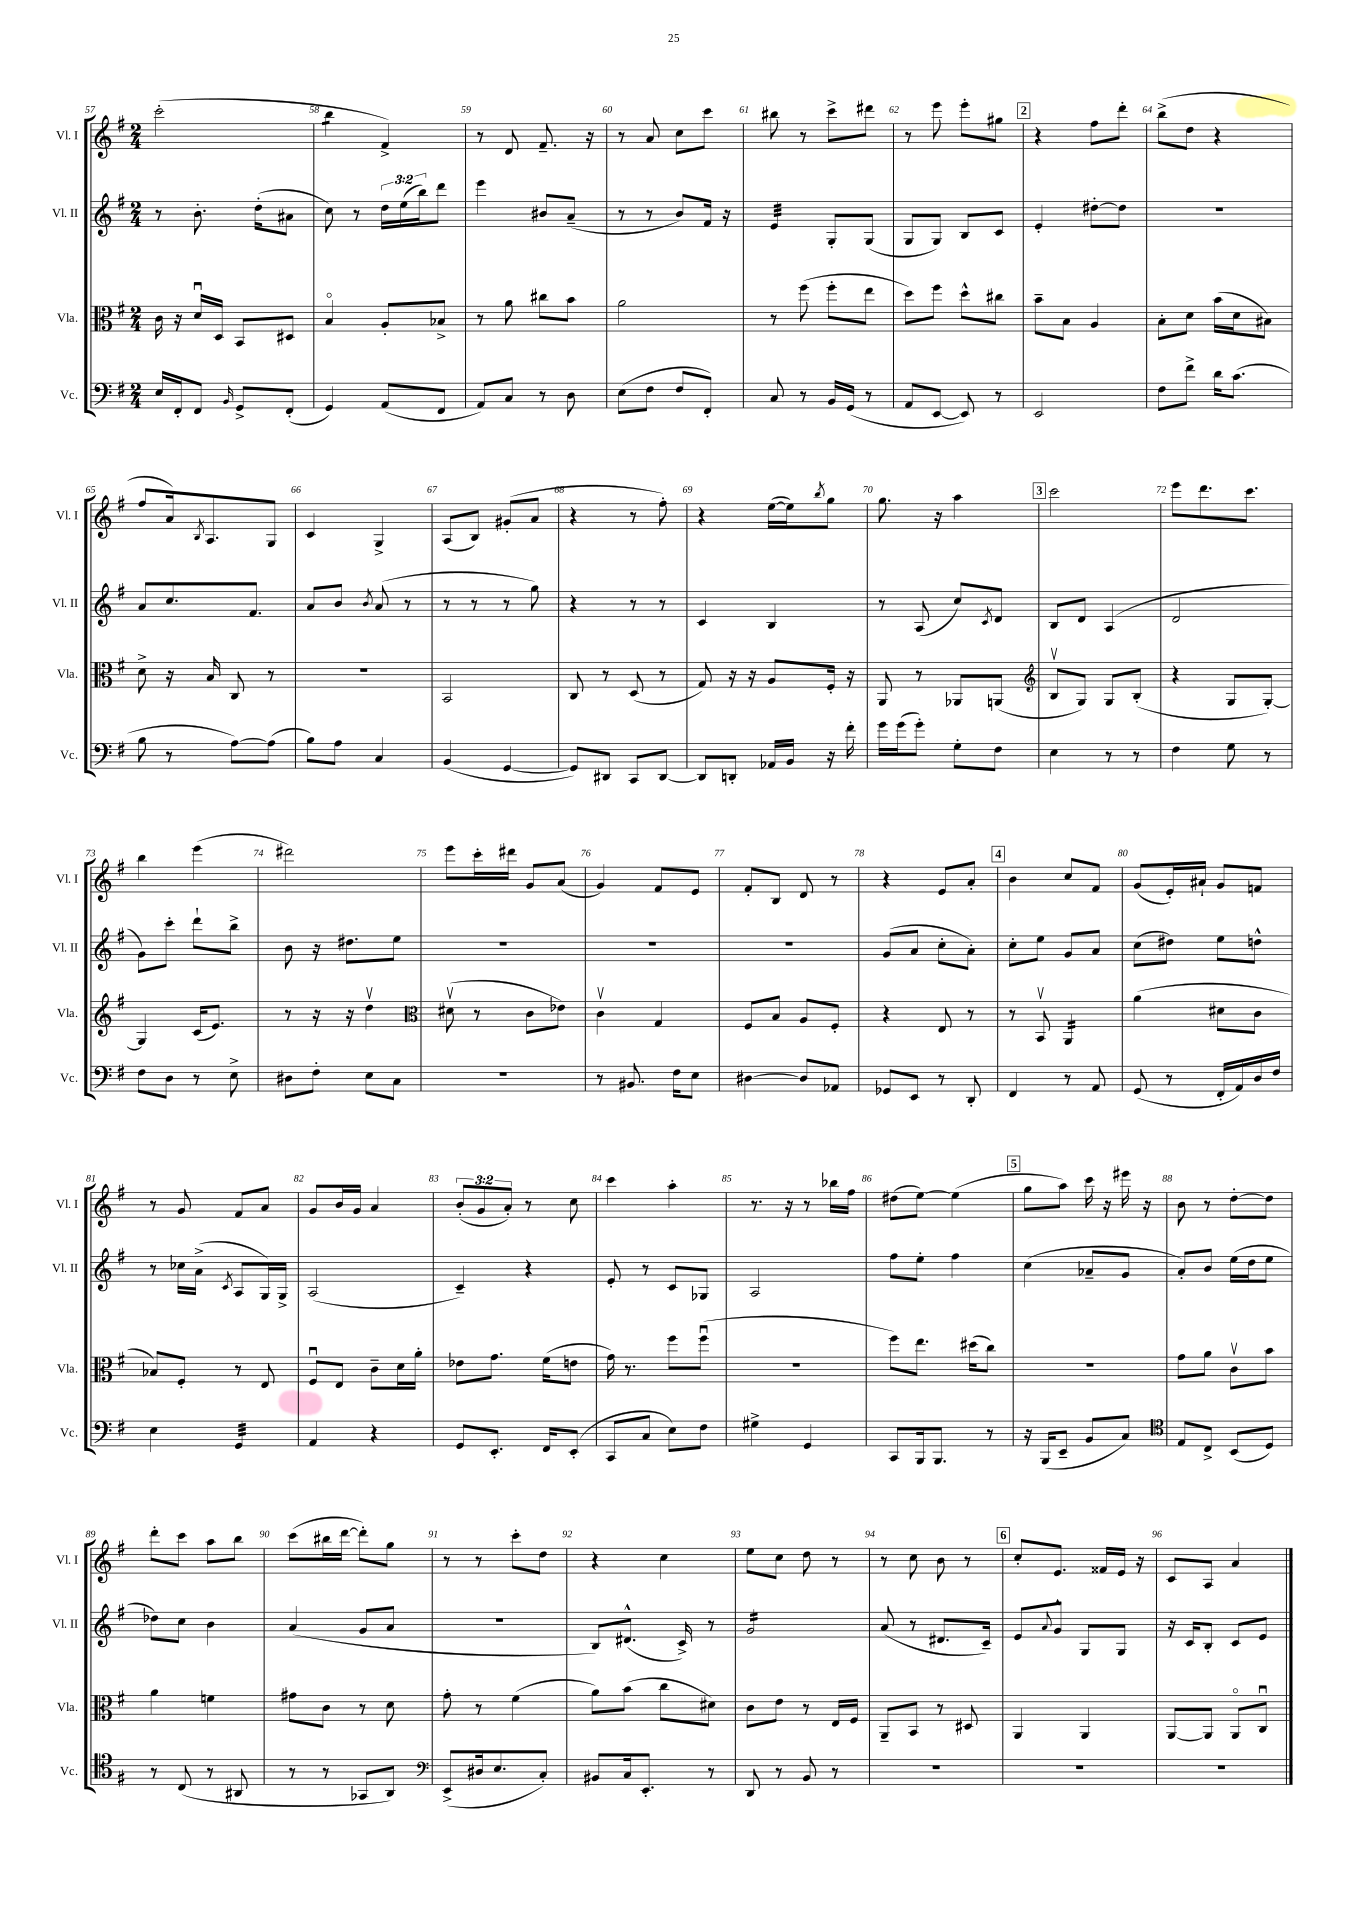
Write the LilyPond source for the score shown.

<<
\new StaffGroup <<
\new Staff = "s0" \with { instrumentName = "Vl. I" shortInstrumentName = "Vl. I" } {
    \clef treble \key g \major \numericTimeSignature \time 2/4 \override Staff.TupletNumber.text = #tuplet-number::calc-fraction-text
    c'''2-.( |
    b''4:8 fis'4->) |
    r8 d'8 fis'8.-- r16 |
    r8 a'8 c''8 c'''8 |
    bis''8 r8 c'''8-> dis'''8 |
    r8 e'''8 e'''8-. gis''8 |
    \mark \markup { \box "2" } r4 fis''8 d'''8-. |
    b''8->( d''8 r4 |
    fis''8 a'16) \acciaccatura { b8 } a8. g8 |
    c'4 g4-> |
    a8( b8) gis'8-.( a'8 |
    r4 r8 fis''8-.) |
    r4 e''16~( e''16) \acciaccatura { b''8 } g''8 |
    g''8. r16 a''4 |
    \mark \markup { \box "3" } c'''2 |
    e'''8 d'''8. c'''8. |
    b''4 e'''4( |
    dis'''2) |
    e'''8 c'''16-. dis'''16 g'8 a'8( |
    g'4) fis'8 e'8 |
    fis'8-. b8 d'8 r8 |
    r4 e'8 a'8-. |
    \mark \markup { \box "4" } b'4 c''8 fis'8 |
    g'8( e'16-.) ais'16-! g'8 f'8 |
    r8 g'8 fis'8 a'8 |
    g'8 b'16 g'16 a'4 |
    \tuplet 3/2 { b'8-.( g'8 a'8-.) } r8 c''8 |
    c'''4 a''4-. |
    r8. r16 r8 bes''16 fis''16 |
    dis''8( e''8~) e''4( |
    \mark \markup { \box "5" } g''8 a''8) c'''16 r16 eis'''16 r16 |
    b'8 r8 d''8~-. d''8 |
    d'''8-. c'''8 a''8 b''8 |
    c'''8( bis''16 d'''16~ d'''8-.) g''8 |
    r8 r8 c'''8-. d''8 |
    r4 c''4 |
    e''8 c''8 d''8 r8 |
    r8 c''8 b'8 r8 |
    \mark \markup { \box "6" } c''8-. e'8. fisis'16 e'16 r16 |
    c'8 a8 a'4 \bar "|." |
}
\new Staff = "s1" \with { instrumentName = "Vl. II" shortInstrumentName = "Vl. II" } {
    \clef treble \key g \major \numericTimeSignature \time 2/4 \override Staff.TupletNumber.text = #tuplet-number::calc-fraction-text
    r8 b'8.-. d''16-.( ais'8 |
    c''8) r8 \tuplet 3/2 { d''16 e''16( b''16) } d'''8 |
    e'''4 bis'8 a'8--( |
    r8 r8 b'8) fis'16 r16 |
    e'4:32 g8-. g8( |
    g8 g8) b8 c'8 |
    \mark \markup { \box "2" } e'4-. dis''8~-. dis''8 |
    R2 |
    a'8 c''8. fis'8. |
    a'8 b'8 \acciaccatura { b'8 } a'8( r8 |
    r8 r8 r8 g''8) |
    r4 r8 r8 |
    c'4 b4 |
    r8 a8( c''8) \acciaccatura { c'8 } d'8 |
    \mark \markup { \box "3" } b8 d'8 a4( |
    d'2 |
    g'8) c'''8-. d'''8-! b''8-> |
    b'8 r16 dis''8. e''8 |
    R2 |
    R2 |
    R2 |
    g'8( a'8 c''8-. a'8-.) |
    \mark \markup { \box "4" } c''8-. e''8 g'8 a'8 |
    c''8( dis''8) e''8 d''8-^ |
    r8 ces''16 a'16->( \acciaccatura { c'8 } a8 g16) g16-> |
    a2( |
    c'4--) r4 |
    e'8-. r8 c'8 ges8 |
    a2 |
    fis''8 e''8-. fis''4 |
    \mark \markup { \box "5" } c''4( aes'8-- g'8 |
    a'8-.) b'8 e''16( d''16 e''8 |
    des''8) c''8 b'4 |
    a'4( g'8 a'8 |
    r2 |
    b8) dis'8.-^( c'16->) r8 |
    g'2:16 |
    a'8( r8 dis'8. c'16--) |
    \mark \markup { \box "6" } e'8 \appoggiatura { a'8 } g'8-^ g8 g8 |
    r16 c'16 b8-. c'8 e'8 \bar "|." |
}
\new Staff = "s2" \with { instrumentName = "Vla." shortInstrumentName = "Vla." } {
    \clef alto \key g \major \numericTimeSignature \time 2/4
    c'16 r16 d'16\downbow d16 b,8 dis8 |
    b4\flageolet a8-. bes8-> |
    r8 a'8 cis''8 b'8 |
    a'2 |
    r8 fis''8( fis''8-. e''8 |
    d''8) fis''8 d''8-^ cis''8 |
    \mark \markup { \box "2" } b'8-- b8 a4 |
    b8-. d'8 b'16( d'16 bis8) |
    d'8-> r16 b16 c8 r8 |
    R2 |
    b,2 |
    c8 r8 d8( r8 |
    g8) r16 r16 a8 fis16-. r16 |
    a,8 r8 aes,8 a,8( |
    \mark \markup { \box "3" } \clef treble b8\upbow g8) g8 b8-.( |
    r4 g8 g8~-.) |
    g4 c'16( e'8.) |
    r8 r16 r16 d''4\upbow |
    \clef alto dis'8\upbow( r8 c'8 ees'8) |
    c'4\upbow g4 |
    fis8 b8 a8 fis8-. |
    r4 e8 r8 |
    \mark \markup { \box "4" } r8 b,8\upbow a,4:16 |
    a'4( dis'8 c'8 |
    bes8) fis8-. r8 e8 |
    fis8\downbow e8 c'8-- d'16 a'16-. |
    ees'8 g'8. fis'16( e'8 |
    g'16) r8. fis''8 fis''8\downbow( |
    r2 |
    fis''8) e''8. dis''16( c''8) |
    \mark \markup { \box "5" } R2 |
    g'8 a'8 c'8\upbow b'8 |
    a'4 f'4 |
    gis'8 c'8 r8 d'8 |
    g'8-. r8 fis'4( |
    a'8) b'8( c''8 dis'8) |
    c'8 e'8 r8 e16 fis16 |
    a,8-- b,8 r8 dis8 |
    \mark \markup { \box "6" } a,4 a,4 |
    a,8~ a,8 a,8\flageolet c8\downbow \bar "|." |
}
\new Staff = "s3" \with { instrumentName = "Vc." shortInstrumentName = "Vc." } {
    \clef bass \key g \major \numericTimeSignature \time 2/4
    e16 fis,16-. fis,8 \grace { b,16 } g,8-> fis,8-.( |
    g,4) a,8( fis,8 |
    a,8) c8 r8 d8 |
    e8( fis8 fis8 fis,8-.) |
    c8 r8 b,16 g,16( r8 |
    a,8 e,8~ e,8) r8 |
    \mark \markup { \box "2" } e,2 |
    fis8 fis'8-> d'16 c'8.( |
    b8 r8 a8~) a8( |
    b8) a8 c4 |
    b,4( g,4~ |
    g,8) dis,8 c,8 dis,8~ |
    dis,8 d,8-. aes,16 b,16 r16 fis'16-. |
    g'16 g'16( g'8-.) g8-. fis8 |
    \mark \markup { \box "3" } e4 r8 r8 |
    fis4 g8 r8 |
    fis8 d8 r8 e8-> |
    dis8 fis8-. e8 c8 |
    R2 |
    r8 bis,8. fis16 e8 |
    dis4~ dis8 aes,8 |
    ges,8 e,8 r8 d,8-. |
    \mark \markup { \box "4" } fis,4 r8 a,8 |
    g,8( r8 fis,16-. a,16) d16 fis16 |
    e4 g,4:32 |
    a,4 r4 |
    g,8 e,8.-. fis,16 e,8-.( |
    c,8 c8 e8) fis8 |
    gis4-> g,4 |
    c,8 b,,16 b,,8. r8 |
    \mark \markup { \box "5" } r16 b,,16( e,8-- b,8 c8) |
    \clef tenor e8 c8-> b,8( d8) |
    r8 c8( r8 ais,8 |
    r8 r8 ges,8 a,8) |
    \clef bass e,8->( dis16 e8. c8-.) |
    bis,8 c16 e,8.-. r8 |
    d,8 r8 b,8 r8 |
    R2 |
    \mark \markup { \box "6" } R2 |
    R2 \bar "|." |
}
>>
>>
\layout { \context { \Score currentBarNumber = #57 \override BarNumber.break-visibility = ##(#f #t #t) barNumberVisibility = #all-bar-numbers-visible } }
